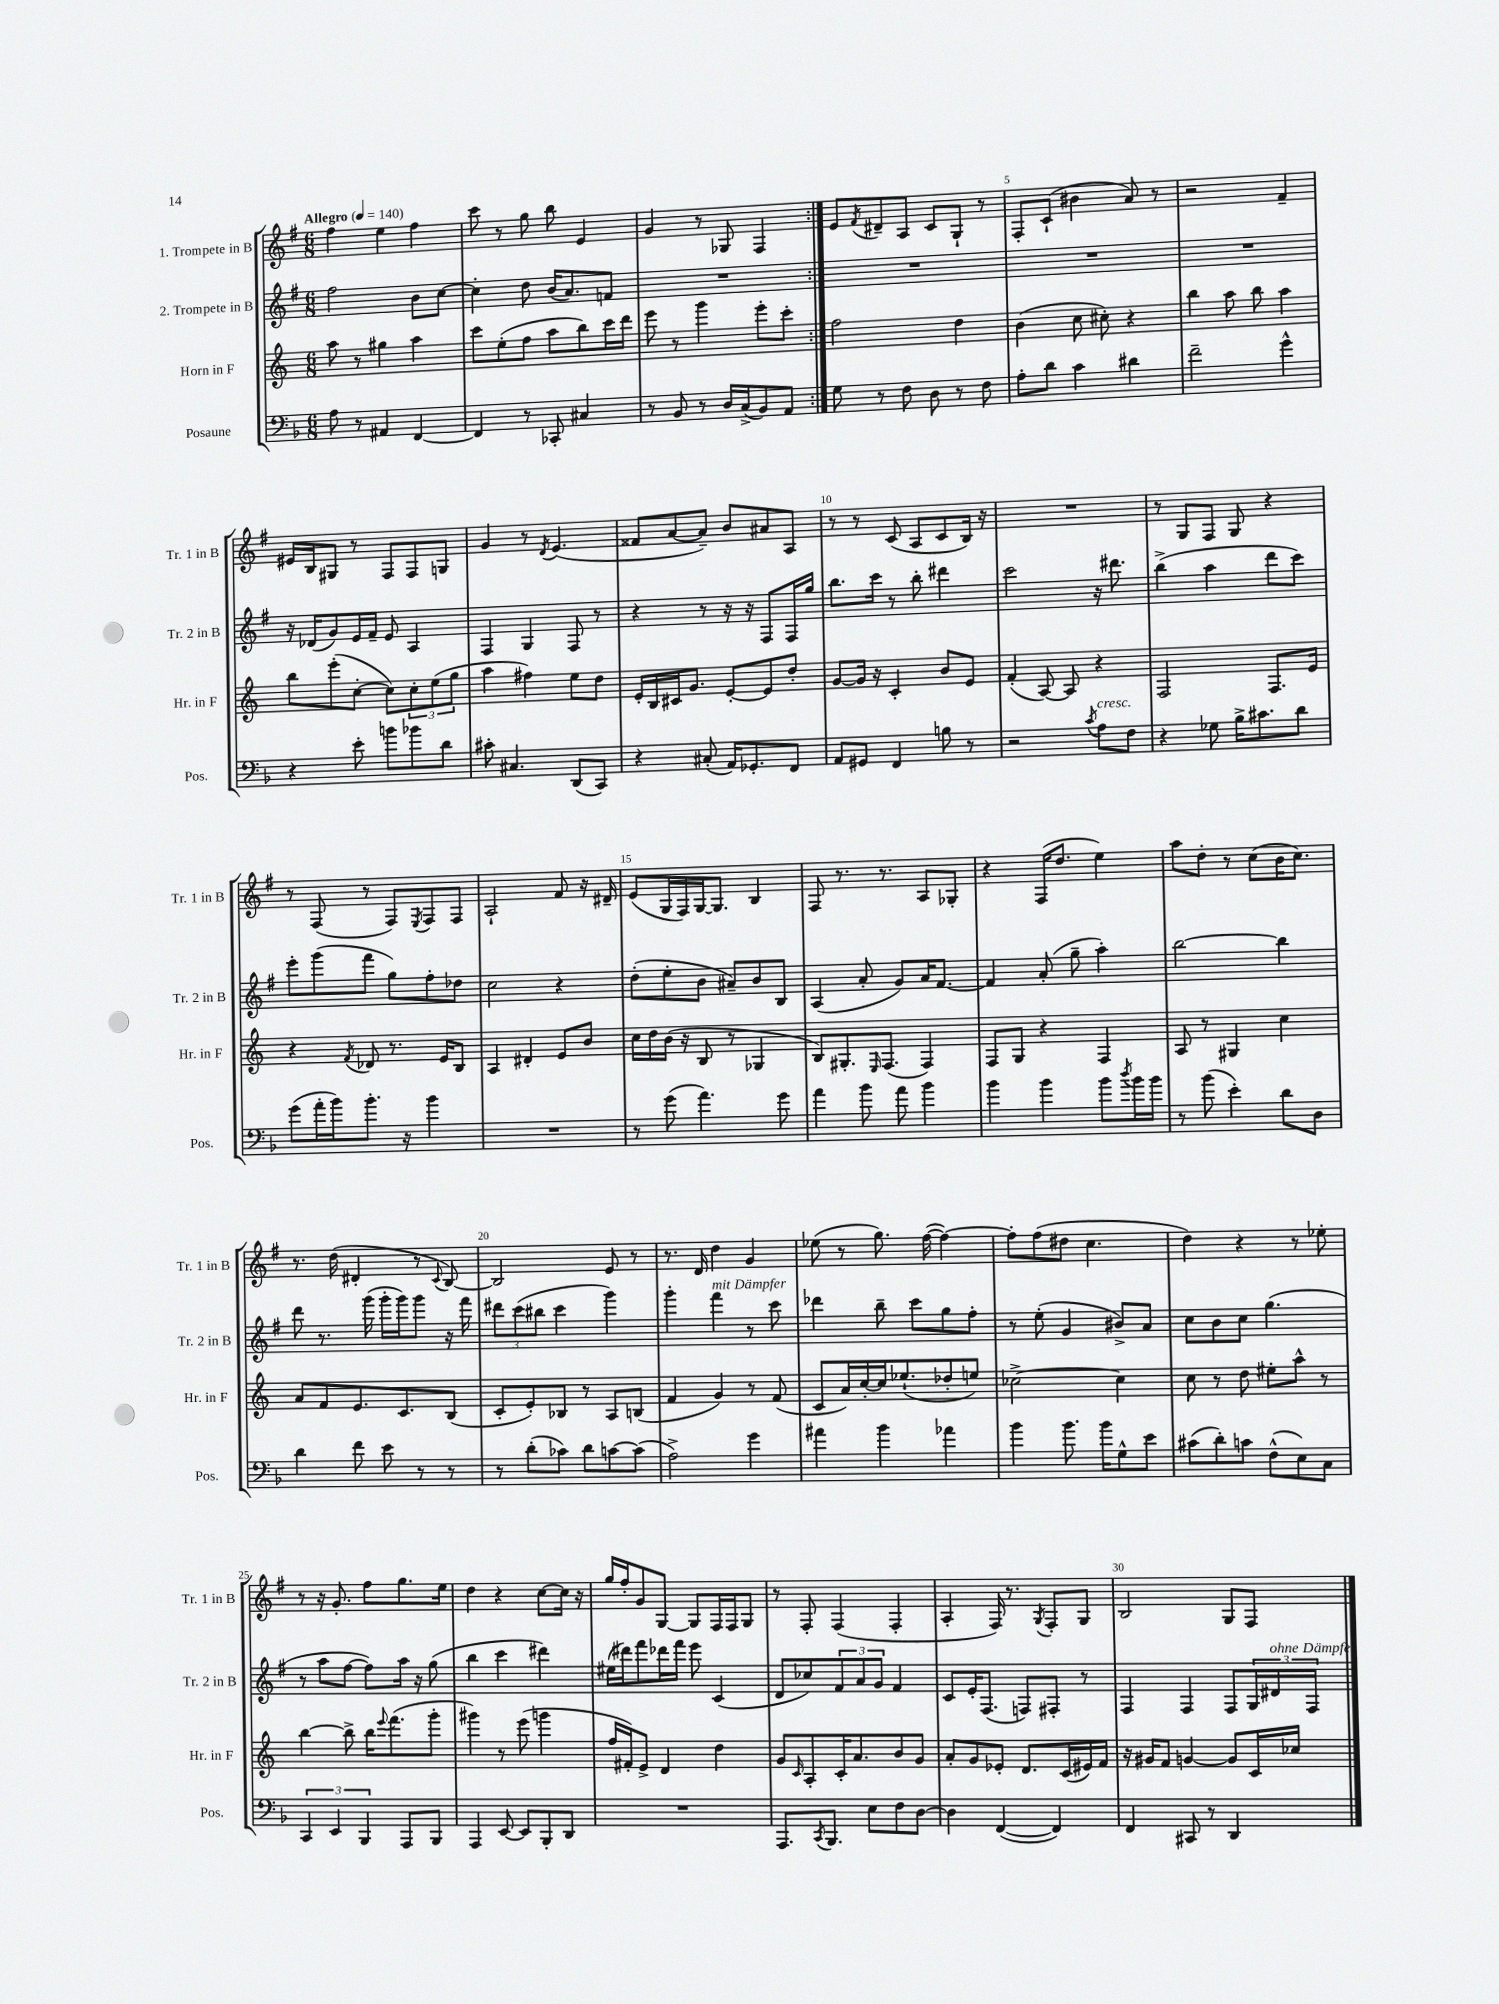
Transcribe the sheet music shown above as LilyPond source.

<<
\new StaffGroup <<
\new Staff = "s0" \with { instrumentName = "1. Trompete in B" shortInstrumentName = "Tr. 1 in B" } {
    \clef treble \key g \major \numericTimeSignature \time 6/8 \tempo "Allegro" 4 = 140
    \repeat volta 2 { fis''4 e''4 fis''4 |
    c'''8 r8 g''8 b''8 e'4 |
    g'4 r8 ges8 fis4 | }
    e'8 \acciaccatura { fis'8 } dis'8-- a8 c'8 g8-! r8 |
    fis8-. c'8-!( bis'4 a'8) r8 |
    r2 fis'4-- |
    eis'16 b16 gis8 r8 fis8 fis8 g8 |
    g'4 r8 \acciaccatura { d'8 } e'4.( |
    fisis'8 a'8~ a'8--) b'8 ais'8 a8 |
    r8 r8 c'8( a8 c'8 b16) r16 |
    R2. |
    r8 g8 fis8 g8 r4 |
    r8 fis8( r8 fis8) \acciaccatura { e8 } fis8 fis8 |
    a2-! fis'8 r16 dis'16-- |
    e'8( g16 fis16) g16~ g8. b4 |
    fis8 r8. r8. a8 ges8-. |
    r4 fis16( d''8. e''4) |
    a''8 d''8-. r8 c''8( b'16 c''8.) |
    r8. d''16( dis'4-. r8 \appoggiatura { c'8 } b8~) |
    b2 e'8 r8 |
    r8. d'16 d''4 g'4 |
    ees''8( r8 g''8.) fis''16~( fis''4~) |
    fis''8-. fis''8( dis''8 c''4. |
    d''4) r4 r8 ees''8-. |
    r8 r16 g'8.-. fis''8 g''8. e''16 |
    d''4 r4 c''8~ c''16 r16 |
    g''16 fis''16-. g'8 g8~ g8 fis16 fis16 g8 |
    r8 fis8-. fis4( fis4-. |
    a4-. fis16) r8. \acciaccatura { g8 } fis8-. g8 |
    b2 g8 fis8 \bar "|." |
}
\new Staff = "s1" \with { instrumentName = "2. Trompete in B" shortInstrumentName = "Tr. 2 in B" } {
    \clef treble \key g \major \numericTimeSignature \time 6/8
    \repeat volta 2 { fis''2 b'8 c''8~ |
    c''4-. d''8 b'16( a'8.) f'8 |
    R2. | }
    R2. |
    R2. |
    R2. |
    r16 des'16( g'8) e'16 fis'16-- e'8 a4 |
    fis4 g4 fis8 r8 |
    r4 r8 r16 r16 fis8 fis16 g''16 |
    b''8. c'''16 r8 b''8-. dis'''4 |
    c'''2 r16 dis'''8. |
    b''4->( a''4 d'''8 c'''8) |
    e'''8-. g'''8( fis'''8 g''8) fis''8-. des''8 |
    c''2 r4 |
    d''8-.( e''8-. b'8 ais'8--) b'8 b8 |
    a4( a'8-. g'8) a'16 fis'8.~ |
    fis'4 a'8-.( g''8-- a''4-.) |
    b''2~ b''4 |
    d'''8 r8. g'''16( g'''16-. g'''16) g'''8 r16 fis'''16 |
    \tuplet 3/2 { dis'''8 c'''8( bis''8 } c'''4 g'''4) |
    g'''4-. fis'''4^\markup { \italic "mit Dämpfer" } r8 c'''8 |
    des'''4 b''8-- c'''8 g''8 fis''8-. |
    r8 e''8-.( g'4 bis'8->) a'8 |
    c''8 b'8 c''8 g''4.( |
    r8 a''8 fis''8~ fis''8) a''16 r16 g''8( |
    b''4 c'''4 dis'''4) |
    eis''16( dis'''16) fis'''8 des'''16 fis'''16 e'''8 c'4( |
    d'8 ces''8) \tuplet 3/2 { fis'8 a'8 g'8 } fis'4 |
    c'8 e'16-. fis8.( f8) fis8-. r8 |
    fis4 fis4 fis8 \tuplet 3/2 { g16 dis'16^\markup { \italic "ohne Dämpfer" } fis16 } \bar "|." |
}
\new Staff = "s2" \with { instrumentName = "Horn in F" shortInstrumentName = "Hr. in F" } {
    \clef treble \key c \major \numericTimeSignature \time 6/8
    \repeat volta 2 { a''8 r8 gis''4 a''4 |
    c'''8 e''8-.( f''8 a''8 b''8) c'''16 d'''16 |
    e'''8 r8 g'''4 e'''8-. c'''8-. | }
    f''2 d''4 |
    b'4( c''8 cis''8-.) r4 |
    b''4 a''8 b''8 a''4 |
    b''8 e'''8-.( c''8~-. c''8) \tuplet 3/2 { c''8-. e''8( g''8 } |
    a''4 fis''4) e''8 d''8 |
    e'16-. b16 cis'16 g'8. e'8~-. e'8 d''8-. |
    g'8~ g'16 r16 c'4-. b'8 e'8 |
    f'4-.( a8~) a8 r4 |
    f2 f8. e'16 |
    r4 \acciaccatura { f'8 } des'8 r8. e'16 b8 |
    a4 dis'4-. e'8 b'8 |
    c''16 d''16 b'16( r16 b8 r8 ges4 |
    b8) gis8.-. \grace { e16 } f8.( f4) |
    f8 g8 r4 f4 |
    a8 r8 gis4 c''4 |
    a'8 f'8 e'8. c'8. b8( |
    c'8-. e'8-.) bes8 r8 a8 b8( |
    f'4 g'4) r8 f'8( |
    c'8 a'16) c''16~-. c''16 ees''8.-!( des''8-. e''8) |
    ces''2~-> ces''4 |
    c''8 r8 d''8 eis''8-. a''8-^ r8 |
    b''4~ b''8-> b''16 \appoggiatura { e'''8 } f'''8.( g'''8-. |
    gis'''4) r8 e'''8( g'''4 |
    f''16 fis'16-.) e'8-> d'4 d''4 |
    g'8 \grace { c'16 } a8-. c'16-. a'8. b'8 g'8 |
    a'8-. g'8 ees'8-. d'8. c'16( eis'16) f'16 |
    r16 gis'16 f'8 g'4~ g'8 c'16 ces''16 \bar "|." |
}
\new Staff = "s3" \with { instrumentName = "Posaune" shortInstrumentName = "Pos." } {
    \clef bass \key f \major \numericTimeSignature \time 6/8
    \repeat volta 2 { a8 r8 ais,4 f,4~ |
    f,4 r8 ces,8-. cis4 |
    r8 bes,8 r8 d16 c16->( bes,8) a,8 | }
    g8 r8 f8 d8 r8 f8 |
    a8-. d'8 c'4 dis'4 |
    f'2-- g'4-^ |
    r4 e'8-. b'8 bes'8 d'8 |
    cis'8-. cis4. d,8( c,8) |
    r4 cis8-.( a,16) ges,8.-. f,8 |
    a,8 gis,8 f,4 b8 r8 |
    r2 \acciaccatura { c'8 } a8^\markup { \italic "cresc." } f8 |
    r4 ges8 bes16-> cis'8. d'8 |
    g'8( a'16-. bes'16) bes'8.-. r16 bes'4 |
    R2. |
    r8 g'8( a'4.) g'8 |
    a'4 bes'8 a'8 bes'4 |
    bes'4 bes'4 bes'8 \acciaccatura { d''8 } bes'16 bes'16 |
    r8 bes'8( e'4-.) d'8 d8 |
    d'4 f'8 e'8 r8 r8 |
    r8 d'8-.( ces'8) d'8 c'8~ c'8( |
    a2->) g'4 |
    ais'4 bes'4 aes'4 |
    bes'4 bes'8. bes'16 g8-^ e'8 |
    cis'8( d'8-.) c'8 f8-^( e8) c8 |
    \tuplet 3/2 { c,4 e,4 bes,,4 } a,,8 bes,,8 |
    a,,4 e,8~ e,8 bes,,8-. d,8 |
    R2. |
    a,,8. \acciaccatura { c,8 } bes,,8. e8 f8 d8~ |
    d4 f,4~( f,4) |
    f,4 cis,8 r8 d,4 \bar "|." |
}
>>
>>
\layout { \context { \Score \override BarNumber.break-visibility = ##(#f #t #t) barNumberVisibility = #(every-nth-bar-number-visible 5) } }
